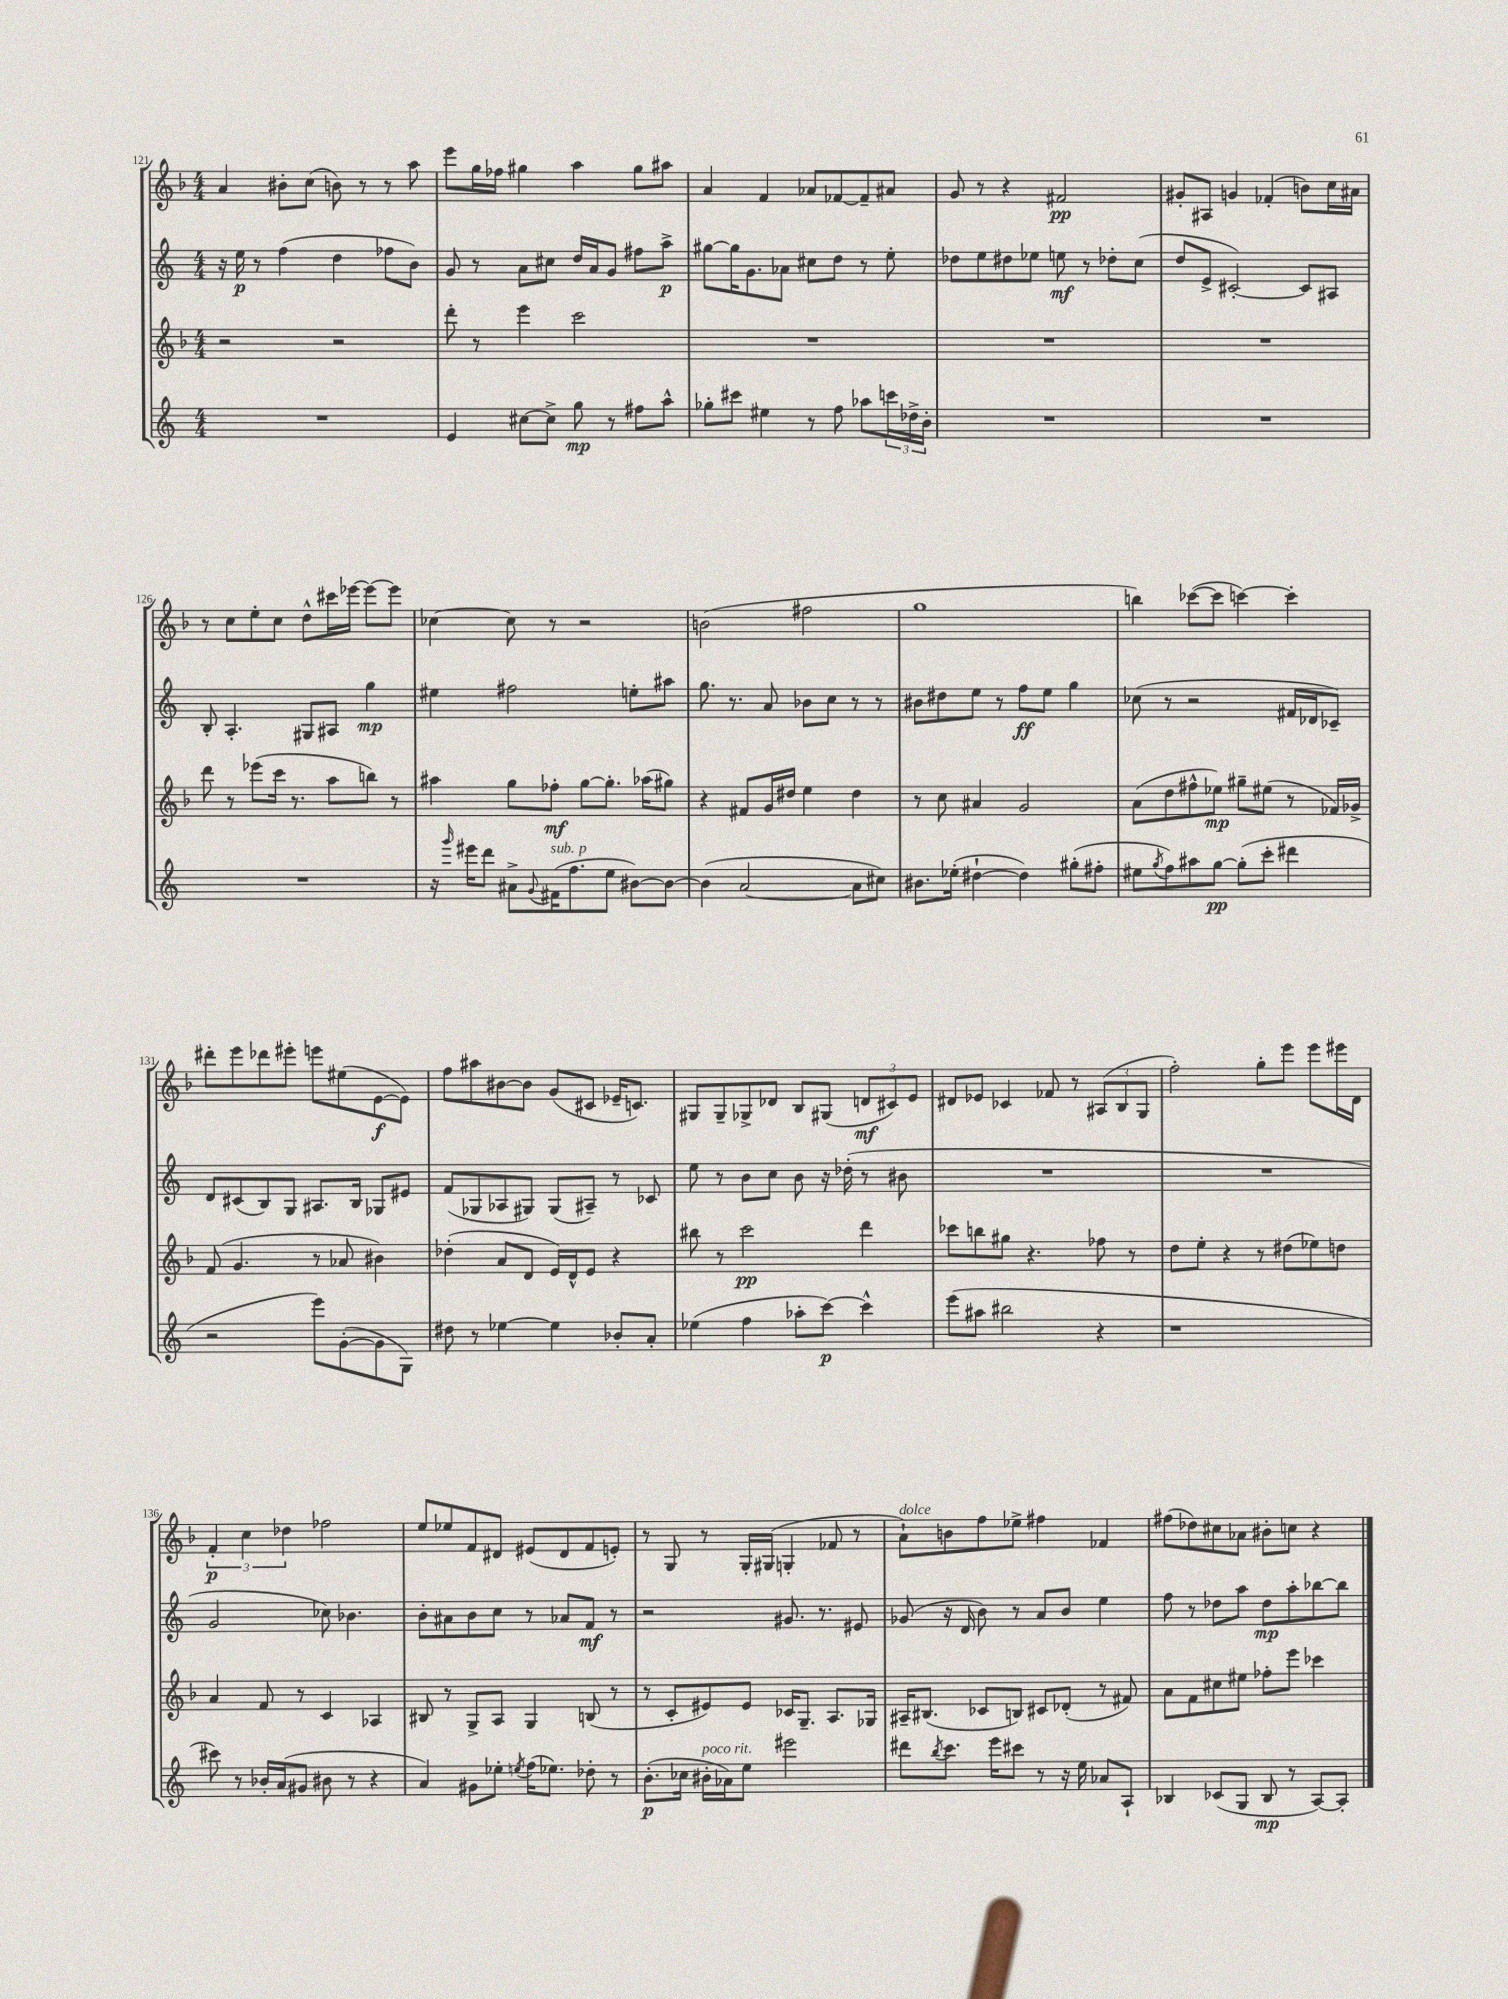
<<
\new StaffGroup <<
\new Staff = "s0" {
    \clef treble \key f \major \numericTimeSignature \time 4/4
    a'4 bis'8-. c''8( b'8) r8 r8 a''8 |
    e'''8 g''16 fes''16 gis''4 a''4 gis''8 ais''8 |
    a'4 f'4 aes'8 fes'8~ fes'8-- ais'8 |
    g'8 r8 r4 fis'2\pp |
    gis'8-. ais8 g'4 fes'4-.( b'8) c''16 ais'16 |
    r8 c''8 e''8-. c''8 d''8-^ cis'''16 ees'''16~ ees'''8~ ees'''8 |
    ces''4~ ces''8 r8 r2 |
    b'2( fis''2 |
    g''1 |
    b''4) ces'''8~( ces'''8 c'''4~) c'''4-. |
    dis'''8-. e'''8 des'''8 eis'''8-. e'''8 eis''8( e'8~\f e'8) |
    f''8 ais''8 bis'8~ bis'8 g'8( cis'8 ees'16-- c'8.) |
    gis8 gis8-- ges8-> des'8 bes8 gis8( \tuplet 3/2 { d'8\mf cis'8) e'8 } |
    dis'8 ees'8 ces'4 fes'8 r8 \tuplet 3/2 { ais8( bes8 g8 } |
    f''2-.) g''8-. e'''8 e'''8 eis'''16 d'16 |
    \tuplet 3/2 { f'4-.\p c''4 des''4 } fes''2 |
    e''8 ees''8 f'8 dis'8 eis'8( dis'8 f'8 e'8-.) |
    r8 g8 r8 g16-. gis16( g4-. fes'8 r8 |
    a'8-!^\markup { \italic "dolce" }) b'8 f''8 ees''8-> fis''4 fes'4 |
    fis''8( des''8) cis''8 aes'8 bis'8-. c''8 r4 \bar "|." |
}
\new Staff = "s1" {
    \clef treble \key c \major \numericTimeSignature \time 4/4
    r16 e''16\p r8 f''4( d''4 fes''8 b'8) |
    g'8 r8 a'8 cis''8 d''16 a'16 g'8 fis''8 a''8->\p |
    gis''8~ gis''16 g'8. aes'8 cis''8 d''8 r8 e''8-. |
    des''8 e''8 dis''8 ees''8 e''8\mf r8 des''8-. c''8( |
    d''8 e'8-> cis'2~-.) cis'8 ais8 |
    b8-. a4.-. gis8 ais8 g''4\mp |
    eis''4 fis''2 e''8-. ais''8 |
    g''8. r8. a'8 bes'8 c''8 r8 r8 |
    bis'8 dis''8 e''8 r8 f''8\ff e''8 g''4 |
    ces''8( r8 r2 fis'16 des'16 ces'8--) |
    d'8 cis'8( b8) g8 ais8. b16 ges8 eis'8 |
    f'8( ges8 aes8 gis8) gis8( ais8--) r8 ces'8 |
    e''8 r8 b'8 c''8 b'8 r16 des''16-.( r8 bis'8 |
    R1 |
    R1 |
    g'2 ces''8) bes'4. |
    b'8-. ais'8 b'8 c''8 r8 aes'8 f'8\mf r8 |
    r2 gis'8. r8. eis'8 |
    ges'8( r16 d'16 b'8) r8 a'8 b'8 e''4 |
    f''8 r8 des''8 a''8 des''8\mp a''8-. bes''8~ bes''8 \bar "|." |
}
\new Staff = "s2" {
    \clef treble \key f \major \numericTimeSignature \time 4/4
    r2 r2 |
    d'''8-. r8 e'''4 c'''2 |
    R1 |
    R1 |
    R1 |
    d'''8 r8 ees'''8( c'''16 r8. a''8 b''8) r8 |
    ais''4 g''8 fes''8-.\mf g''8~ g''8.-. aes''16( gis''8) |
    r4 fis'8 g'16 dis''16 e''4 dis''4 |
    r8 c''8 ais'4 g'2 |
    a'8( d''8 fis''8-^ ees''8\mp) gis''8-- eis''8( r8 fes'16) ges'16-> |
    f'8( g'4. r8 aes'8 bis'4) |
    des''4-.( a'8 d'8 e'16) d'16-^ e'8 r4 |
    bis''8 r8 c'''2\pp d'''4 |
    ces'''8 b''8 gis''8 r4. fes''8 r8 |
    d''8 e''8-. r4 r8 dis''8( ees''8) d''8 |
    a'4 f'8 r8 c'4 aes4 |
    bis8 r8 g8-> a8 g4 b8( r8 |
    r8 c'8-. eis'8) eis'8 ces'16 g8.-- a8. ges16 |
    ais16-- bis8.( ces'8 b8) cis'8 des'8-.( r8 fis'8) |
    a'8 f'8 cis''8 eis''8 fes''8-. e'''8 ces'''4 \bar "|." |
}
\new Staff = "s3" {
    \clef treble \key c \major \numericTimeSignature \time 4/4
    R1 |
    e'4 cis''8~ cis''8-> g''8\mp r8 fis''8 a''8-^ |
    ges''8-. cis'''8 eis''4 r8 f''8 aes''8 \tuplet 3/2 { c'''16 des''16-> b'16-. } |
    R1 |
    R1 |
    R1 |
    r16 \grace { g'''16 } eis'''16 d'''8 ais'8-> \appoggiatura { g'8 } fis'16^\markup { \italic "sub. p" }( f''8. e''8 bis'8~) bis'8~ |
    bis'4( a'2~ a'8 cis''8) |
    bis'8. ees''16-.( dis''4~-! dis''4) gis''8-.( fis''8-. |
    eis''8 \acciaccatura { g''8 } f''8) ais''8 g''8~\pp g''8-.( c'''8-. dis'''4 |
    r2 e'''8) g'8~-.( g'8 g8) |
    dis''8 r8 ees''4~ ees''4 bes'8-. a'8-. |
    ees''4( f''4 aes''8-. c'''8~\p) c'''4-^ |
    e'''8( ais''8 bis''2 r4 |
    r1 |
    cis'''8) r8 bes'16-. a'16( gis'8 bis'8 r8 r4 |
    a'4) gis'8 ees''8-. \acciaccatura { e''8 } f''16( ees''8.) des''8-. r8 |
    b'8.-.\p( ces''16 bis'16-.^\markup { \italic "poco rit." } aes'16) e''8 eis'''2 |
    dis'''8 \acciaccatura { b''8 } c'''8. e'''16 cis'''8 r8 r16 e''16 aes'8 a8-! |
    bes4 ces'8( g8 bes8\mp r8 a8~) a8-. \bar "|." |
}
>>
>>
\layout { \context { \Score currentBarNumber = #121 } }
